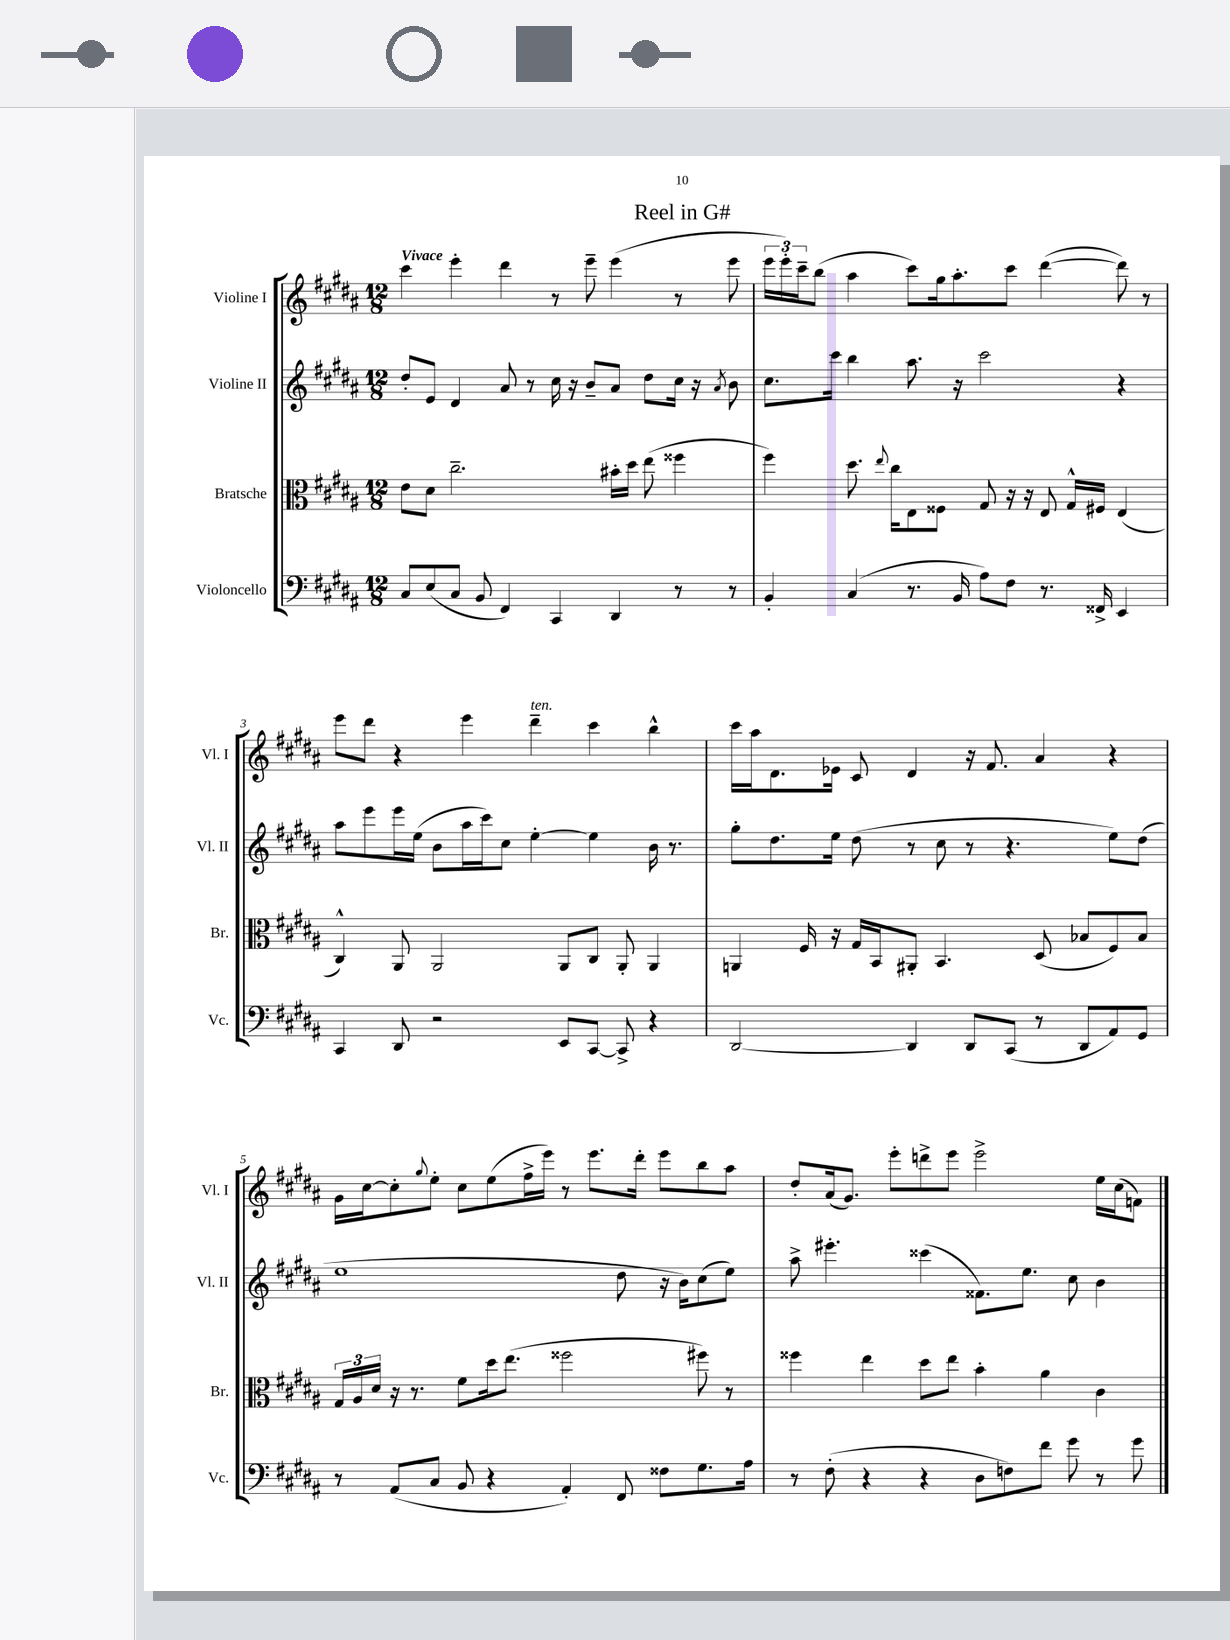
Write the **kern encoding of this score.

**kern	**kern	**kern	**kern
*staff4	*staff3	*staff2	*staff1
*clefF4	*clefC3	*clefG2	*clefG2
*k[f#c#g#d#a#]	*k[f#c#g#d#a#]	*k[f#c#g#d#a#]	*k[f#c#g#d#a#]
*M12/8	*M12/8	*M12/8	*M12/8
8C#	8e	8dd#'	4ccc#
(8E	8d#	8e	.
8C#	2.cc#~	4d#	4eee'
8BB	.	.	.
4FF#)	.	8a#	4ddd#
.	.	8r	.
4CC#	.	16cc#	8r
.	.	16r	.
.	.	8b~	8eee~
4DD#	16b#'	8a#	(4eee
.	16dd#	.	.
.	(8ee	8dd#	.
8r	4ff##	16cc#	8r
.	.	16r	.
.	.	8qa#	.
8r	.	8b	8eee
=	=	=	=
4BB'	4ff#)	8.cc#	24eee
.	.	.	24eee')
.	.	.	24ccc#~
.	.	.	(8bb
.	.	16ccc#	.
(4C#	8.dd#	4bb	4aa#
.	8qqee	.	.
.	16cc#	.	.
8.r	8E	8.aa#	8ccc#)
.	8F##	.	16gg#
16BB	.	16r	8.aa#'
8A#)	8G#	2ccc#	.
8F#	16r	.	8ccc#
.	16r	.	.
8.r	8E	.	([4ddd#
.	16G#^^	.	.
16FF##^	16F#	.	.
4EE	(4E	4r	8ddd#])
.	.	.	8r
=	=	=	=
4CC#	4C#^^)	8aa#	8eee
.	.	8eee	8ddd#
8DD#	8AA#	16eee	4r
.	.	(16ee	.
2r	2AA#	8b	.
.	.	16aa#	4eee
.	.	16ccc#)	.
.	.	8cc#	.
.	.	[4ee'	4ddd#~
8EE	8AA#	.	.
[8CC#	8C#	4ee]	4ccc#
8CC#^]	8AA#'	.	.
4r	4AA#	16b	4bb^^
.	.	8.r	.
=	=	=	=
[2DD#	4AA	8gg#'	16ccc#
.	.	.	16aa#
.	.	8.dd#	8.d#
.	16F#	.	.
.	16r	16ee	16e-
.	16G#	(8dd#	8c#
.	16BB	.	.
4DD#]	8AA#'	8r	4d#
.	4.BB	8cc#	.
8DD#	.	8r	16r
.	.	.	8.f#
(8CC#	.	4.r	.
8r	(8D#	.	4a#
8DD#	8B-	.	.
8AA#)	8F#)	8ee)	4r
8GG#	8B-	(8dd#	.
=	=	=	=
8r	24G#	1ee	16g#
.	24A#	.	.
.	.	.	[16cc#
.	24d#	.	.
(8AA#	16r	.	8cc#']
.	8.r	.	.
.	.	.	8qqgg#
8C#	.	.	8ee'
8BB	8f#	.	8cc#
4r	16dd#	.	(8ee
.	(8.ee	.	.
.	.	.	16ff#^
.	.	.	16eee)
4AA#')	2ff##	.	8r
.	.	.	8.eee
8FF#	.	8dd#	.
.	.	.	16ddd#'
8F##	.	16r	8eee
.	.	16b)	.
8.G#	8ff#)	(8cc#	8bb
.	8r	8ee)	8aa#
16A#	.	.	.
=	=	=	=
8r	4ff##	8aa#^	8dd#'
(8F#'	.	4.eee#'	(16a#
.	.	.	8.g#)
4r	4ee	.	.
.	.	.	8eee'
4r	8dd#	(4ccc##	8ddd^
.	8ee	.	8eee
8D#	4b'	8.f##)	2eee^
8F)	.	.	.
.	.	8.ee	.
8f#	4a#	.	.
8g#	.	8cc#	.
8r	4c#	4b	16ee
.	.	.	(16cc#
8g#	.	.	8f)
==	==	==	==
*-	*-	*-	*-
